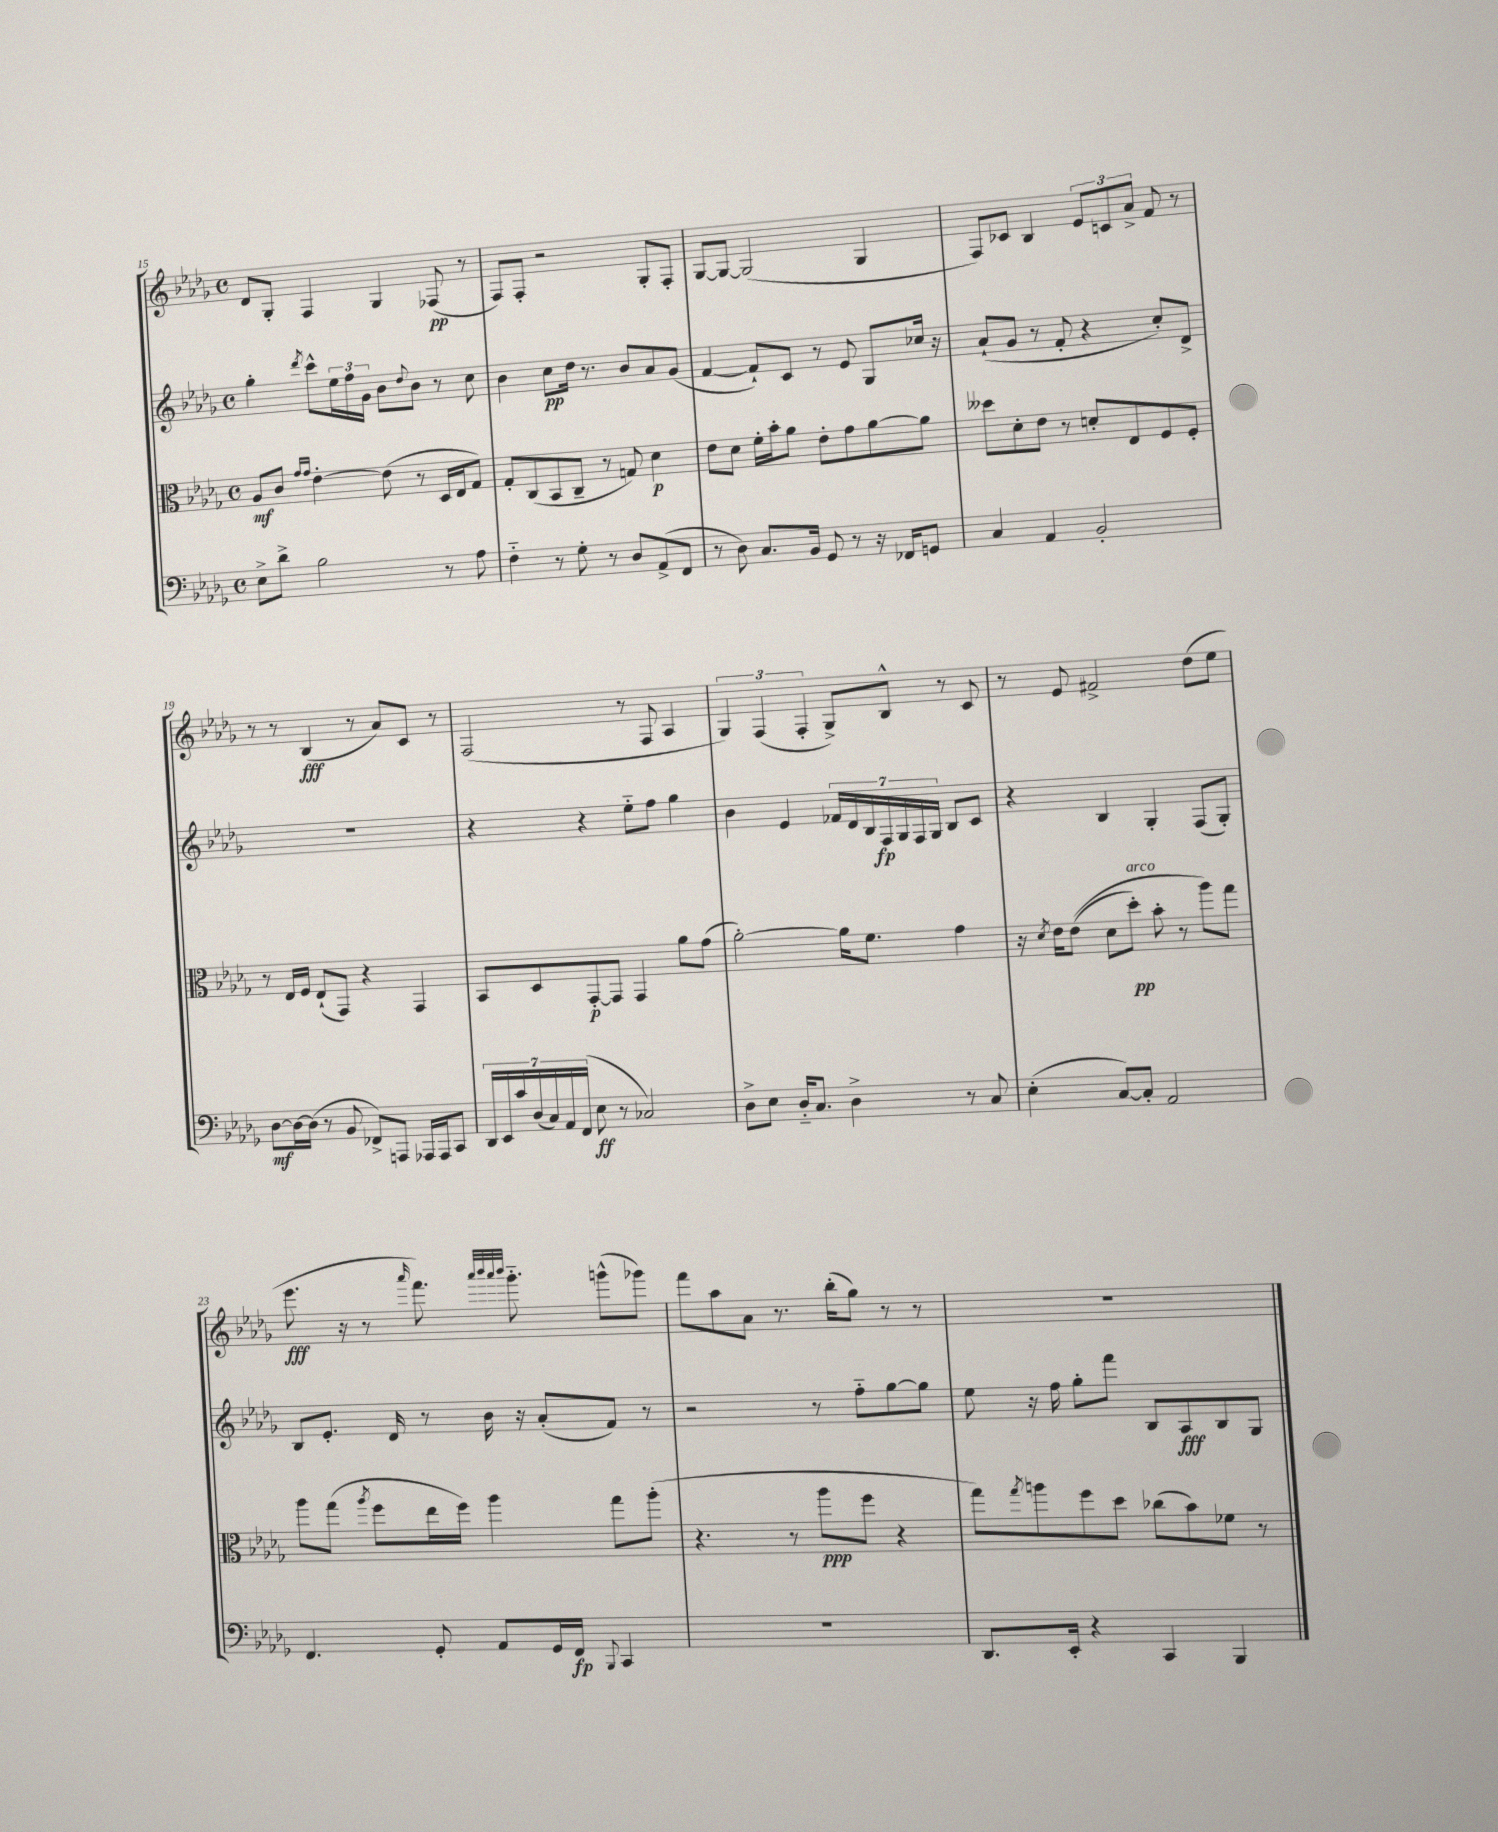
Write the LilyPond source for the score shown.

<<
\new StaffGroup <<
\new Staff = "s0" {
    \clef treble \key des \major \defaultTimeSignature \time 4/4
    des'8 ges8-. f4 ges4 fes8\pp( r8 |
    f8) f8-. r2 ges8-. f8-. |
    ges8~ ges8~ ges2( ges4 |
    f8) ces'8 bes4 \tuplet 3/2 { ees'8 c'8 aes'8-> } f'8 r8 |
    r8 r8 bes4\fff( r8 aes'8) c'8 r8 |
    f2( r8 f8 aes4 |
    \tuplet 3/2 { ges4) f4( f4-. } ges8->) bes8-^ r8 c'8 |
    r8 ees'8 fis'2-> des''8( ees''8 |
    ees'''8.\fff r16 r8 \grace { aes'''16 } f'''8.) \grace { aes'''32 bes'''32 aes'''32 bes'''32 } ges'''8.-_ g'''8-^( ges'''8) |
    f'''8 aes''8 aes'8 r8. bes''16-.( ges''8) r8 r8 |
    R1 \bar "|." |
}
\new Staff = "s1" {
    \clef treble \key des \major \defaultTimeSignature \time 4/4
    ges''4-. \acciaccatura { des'''8 } c'''8-^ \tuplet 3/2 { ees''16 f''16 ges'16 } bes'8 \appoggiatura { des''8 } bes'8 r8 c''8 |
    bes'4 c''8\pp des''16 r8. bes'8 aes'8 ges'8( |
    f'4~ f'8-!) c'8 r8 ees'8 ges8 ces''16 r16 |
    aes'8-!( ges'8 r8 f'8-. r4 c''8-.) des'8-> |
    R1 |
    r4 r4 ees''8-_ f''8 ges''4 |
    bes'4 ees'4 \tuplet 7/4 { fes'16 des'16 bes16 f16\fp ges16 f16 ges16 } bes8 c'8 |
    r4 bes4 ges4-. f8( ges8-.) |
    bes8 ees'8.-. des'16 r8 bes'16 r16 aes'8-.( f'8) r8 |
    r2 r8 f''8-_ ges''8~ ges''8 |
    ees''8 r16 f''16 ges''8-. f'''8 bes8 aes8\fff bes8 ges8 \bar "|." |
}
\new Staff = "s2" {
    \clef alto \key des \major \defaultTimeSignature \time 4/4
    aes8\mf c'8 \grace { ges'16 ges'16 } ees'4~-. ees'8( r8 des16 ees16 ges8) |
    ges8-. c8( bes,8 c8-- r8 g8) des'4\p |
    ees'8 des'8 f'16-. bes'16-. aes'8 ees'8-. ges'8 aes'8~ aes'8 |
    deses''8 des'8-. ees'8 r8 d'8-. ees8 f8 f8-. |
    r8 ees16 f16 ees8-!( ges,8) r4 ges,4 |
    bes,8 des8 ges,8~-.\p ges,8 ges,4 aes'8 ges'8( |
    aes'2~-.) aes'16 f'8. ges'4 |
    r16 \acciaccatura { des'8 } ees'16 ees'8(\( des'8 des''8-.\pp^\markup { \italic "arco" }) bes'8-. r8 aes''8\) ges''8 |
    aes''8 ges''8( \acciaccatura { aes''8 } f''8 ees''16 f''16) aes''4 ges''8 aes''8-.( |
    r4. r8 aes''8\ppp f''8 r4 |
    ges''8) \acciaccatura { ges''8 } a''8 f''8 des''8 ces''8( bes'8) fes'8 r8 \bar "|." |
}
\new Staff = "s3" {
    \clef bass \key des \major \defaultTimeSignature \time 4/4
    ees8-> des'8-> bes2 r8 aes8 |
    f4-_ r8 ges8-. r8 des8 aes,8->( f,8 |
    r8 des8) c8. bes,16 ges,8 r8 r16 fes,16 g,8 |
    c4 aes,4 bes,2-. |
    des8~\mf des16~ des16( r8 bes,8 fes,8->) a,,8 aes,,16 aes,,16 c,8 |
    \tuplet 7/4 { des,16 ees,16 c'16 des16( c16) aes,16 f,16( } ees8\ff r8 ces2) |
    des8-> ees8 des16-_ c8. des4-> r8 c8 |
    ees4-.( c8~) c8-. aes,2 |
    f,4. ges,8-. aes,8 ges,16 f,16\fp \appoggiatura { bes,,8 } c,4 |
    R1 |
    des,8. ees,16-. r4 c,4 bes,,4 \bar "|." |
}
>>
>>
\layout { \context { \Score currentBarNumber = #15 } }
